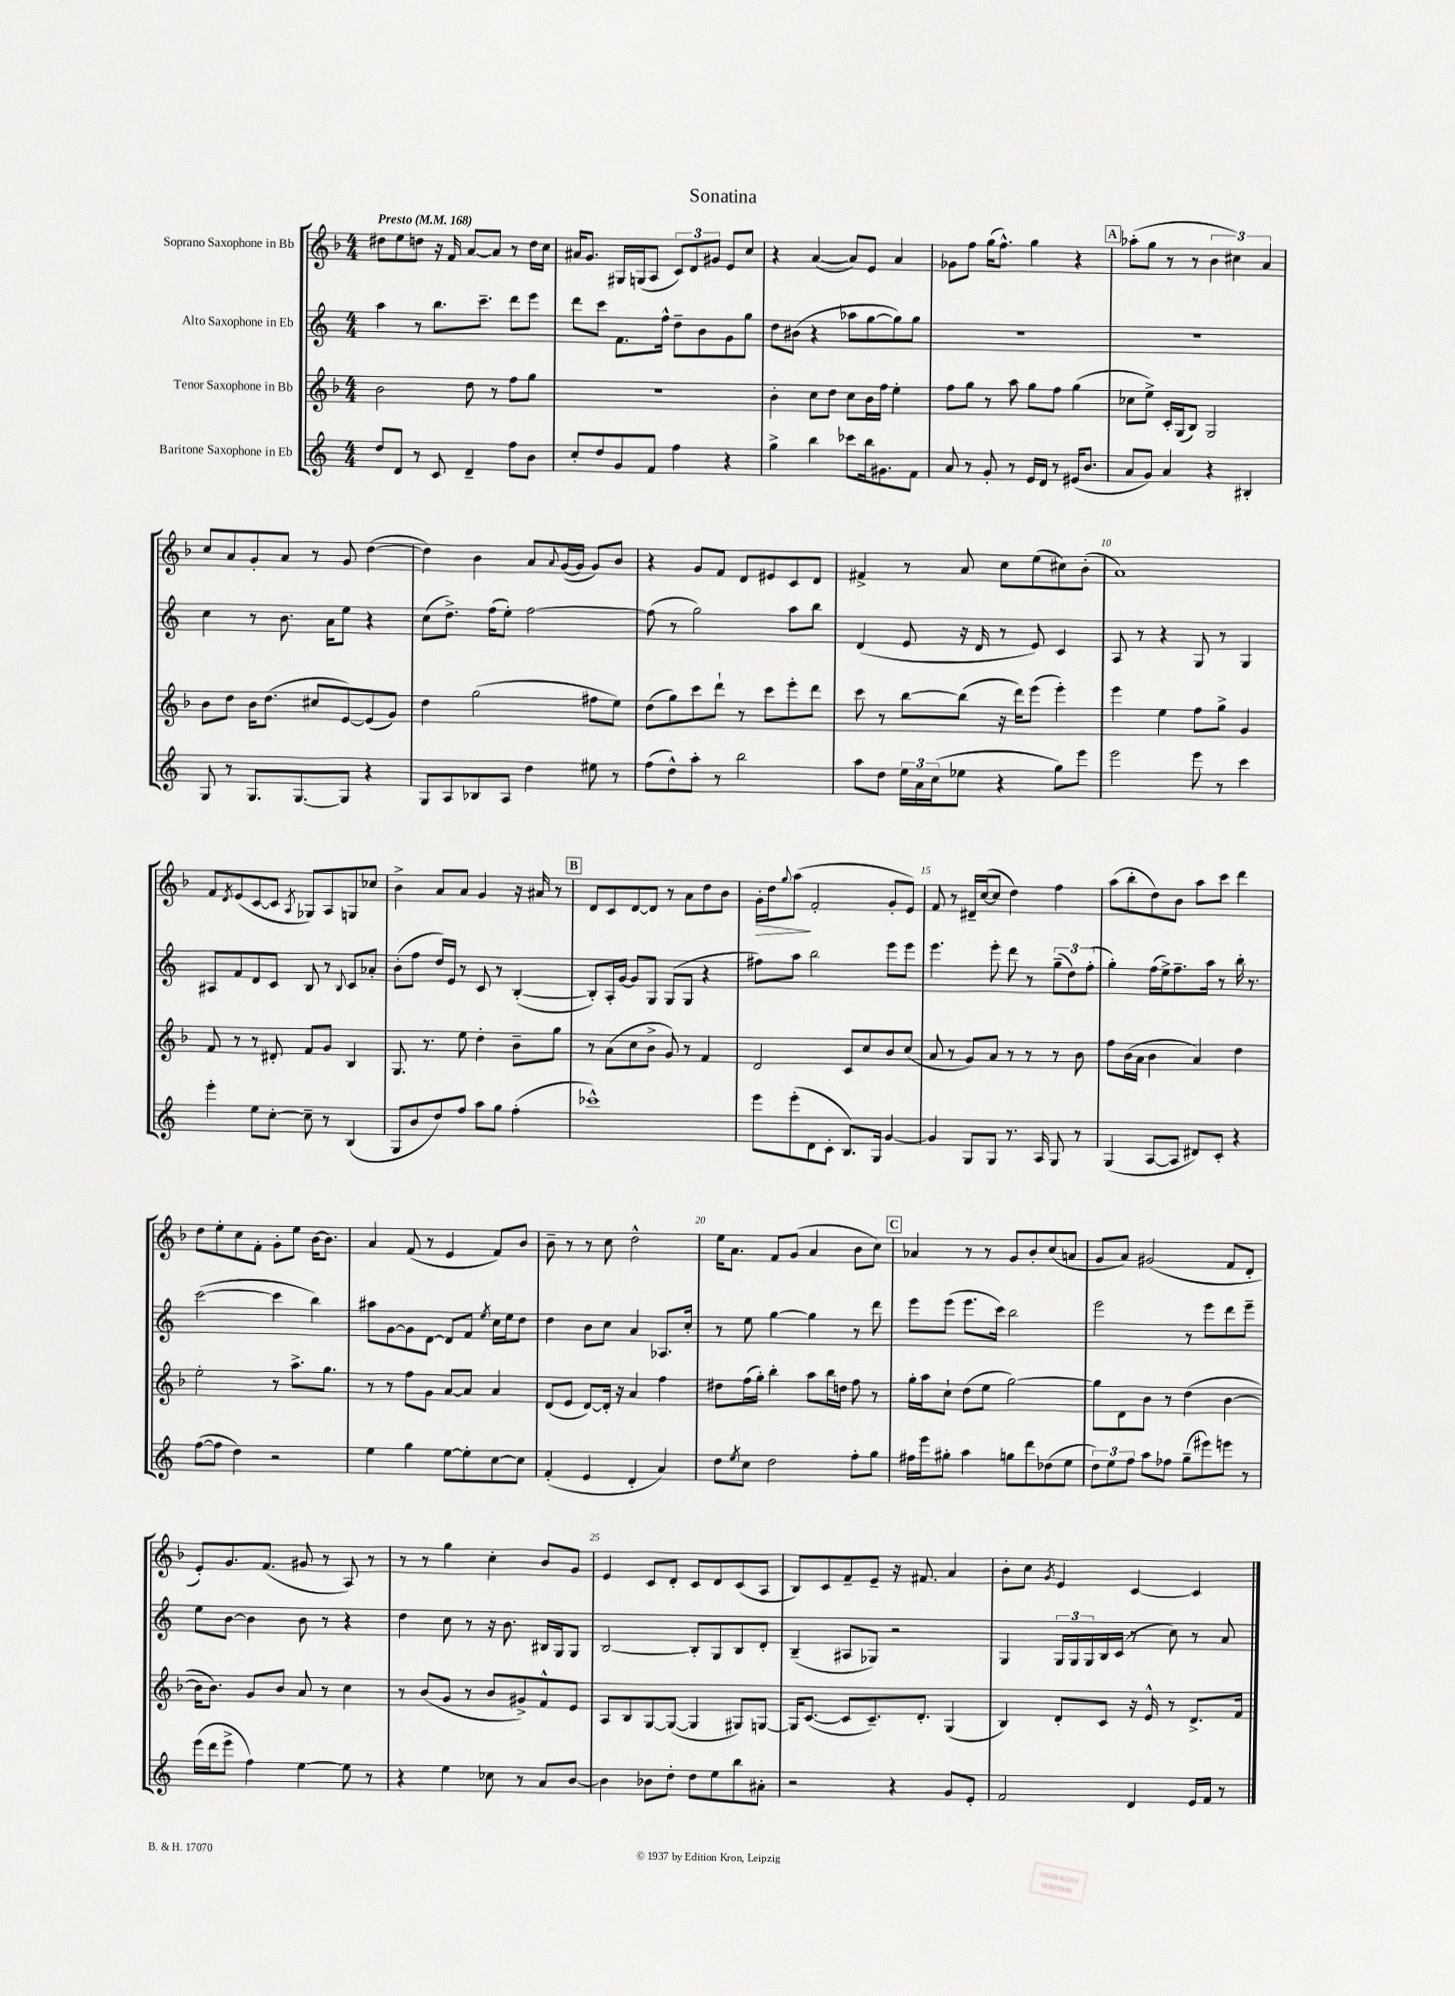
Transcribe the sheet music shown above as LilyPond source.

\header { title = "Sonatina" }
<<
\new StaffGroup <<
\new Staff = "s0" \with { instrumentName = "Soprano Saxophone in Bb" } {
    \clef treble \key f \major \numericTimeSignature \time 4/4 \tempo "Presto" 4 = 168
    dis''8 e''8 d''8 r16 f'16 a'8~ a'8 r8 d''16 c''16 |
    ais'16 g'8. gis16 g16( a8 \tuplet 3/2 { c'8) d'8 gis'8 } e'8 c''8 |
    r4 a'4~( a'8) e'8 a'4 |
    ges'8 f''8 g''16( f''8.-^) g''4 r4 |
    \mark \markup { \box "A" } aes''8-.( g''8 r8 r8 \tuplet 3/2 { bes'4 cis''4) a'4 } |
    c''8 a'8 g'8-. a'8 r8 g'8 d''4~( |
    d''4) bes'4 a'8 \appoggiatura { a'8 } g'16~( g'16 g'8) bes'8 |
    r4 g'8 f'8 d'8 eis'8 c'8 d'8 |
    fis'4-> r8 a'8 c''8 e''8( cis''8) bes'8-.( |
    a'1) |
    f'8 \acciaccatura { d'8 } e'8( c'8~ c'8 \acciaccatura { a8 } ges8) a8 g8 ces''8 |
    bes'4-> a'8 a'8 g'4 r16 ais'16 r8 |
    \mark \markup { \box "B" } d'8 c'8 d'8~ d'8 r8 a'8 d''8 bes'8 |
    g'16-.\> d''16 \appoggiatura { g''8 } a''8\!( f'2-. g'8-. e'8) |
    f'8 r8 dis'16-- c''16~( c''8 d''4) f''4 |
    a''8( bes''8-. d''8) bes'8 a''8 c'''8 d'''4 |
    d''8 e''8-. c''8 f'8-. g'8-. e''8 bes'16~ bes'8. |
    a'4 f'8( r8 e'4 f'8) bes'8 |
    bes'8-- r8 r8 c''8 d''2-^ |
    e''16 a'8. f'8 g'8( a'4 bes'8 c''8) |
    \mark \markup { \box "C" } aes'4 r8 r8 g'8 bes'8-. c''8( a'8 |
    g'8 a'8) gis'2( f'8 d'8-. |
    e'8-.) g'8. f'8.( gis'8 r8 a8) r8 |
    r8 r8 g''4 c''4-. bes'8 g'8 |
    e'4 c'8 d'8-. c'8 d'8 c'8( a8 |
    bes8) c'8 f'8-- e'8-- r16 fis'8. a'4 |
    bes'8-. c''8 \acciaccatura { g'8 } e'4 c'4~ c'4 \bar "|." |
}
\new Staff = "s1" \with { instrumentName = "Alto Saxophone in Eb" } {
    \clef treble \key c \major \numericTimeSignature \time 4/4
    a''4 r8 b''8. c'''8.-- d'''8 e'''8 |
    d'''8 c'''8 f'8. f''16-^ d''8-- b'8 g'8 g''8 |
    d''8 bis'8( r4 aes''8 g''8~ g''8) g''8 |
    R1 |
    \mark \markup { \box "A" } R1 |
    c''4 r8 b'8. a'16 e''8 r4 |
    c''8( d''8.->) f''16( e''8-.) f''2~ |
    f''8( r8 g''2) a''8 b''8 |
    d'4( e'8 r16 d'16 r8 e'8) c'4 |
    a8 r8 r4 g8 r8 g4 |
    ais8 f'8 d'8 c'8 b8 r8 \appoggiatura { b8 } c'8 aes'8-. |
    b'8-.( f''8 d''16) e'16 r8 c'8 r8 b4~-.( |
    \mark \markup { \box "B" } b8-.) a16-. g'16~ g'8 g8 g8( g8 r4 |
    fis''8) a''8 b''2 e'''8 e'''8 |
    e'''4. e'''8-. d'''8 r8 \tuplet 3/2 { g''8--( d''8) f''8-.( } |
    g''4-.) f''16( e''16->) f''8.-- a''16 r8 b''16-. r8. |
    c'''2~( c'''4 b''4) |
    ais''8 g'8~ g'8 d'8~ d'8 f'8 \acciaccatura { e''8 } c''16 e''16 d''8 |
    d''4 b'8 c''8 a'4 aes8. c''16-. |
    r8 e''8 g''4~ g''4 r8 d'''8 |
    \mark \markup { \box "C" } e'''8 e'''8( e'''8. c'''16) b''2 |
    e'''2 r8 e'''8 d'''8 e'''8-- |
    e''8 b'8~ b'4 b'8 r8 r4 |
    d''4 c''8 r8 r16 b'8. bis16 g16 g8 |
    b2~ b8-. g8 b8 d'8-. |
    b4--( ais8 ges8) r2 |
    g4 \tuplet 3/2 { g16 g16 g16 } b16 c'16( r8 c''8) r8 a'8 \bar "|." |
}
\new Staff = "s2" \with { instrumentName = "Tenor Saxophone in Bb" } {
    \clef treble \key f \major \numericTimeSignature \time 4/4
    bes'2 d''8 r8 f''8 g''8 |
    R1 |
    bes'4-. c''8 d''8 c''8 bes'16 f''16 e''4-. |
    f''8 g''8 r8 a''8 g''8 f''8 g''4( |
    \mark \markup { \box "A" } ces''8 e''8->) c'16-. g16( bes8) g2 |
    bes'8 d''8 bes'16 d''8.( cis''8 e'8~) e'8( g'8) |
    d''4 g''2( fis''8 e''8) |
    d''8( g''8) c'''8 d'''8-! r8 c'''8 e'''8-. d'''8 |
    c'''8 r8 bes''8~ bes''8( r16 d'''16) e'''8( e'''4-.) |
    e'''4 e''4 f''8 g''8-> g'4 |
    f'8 r8 r8 dis'8-. f'8 g'8 bes4 |
    g8. r8. e''8 d''4-. bes'8-- g''8 |
    \mark \markup { \box "B" } r8 a'8( c''8 bes'8-> g'8) r8 f'4 |
    d'2 c'8 c''8 bes'8 c''8( |
    a'8 r8 g'8) a'8 r8 r8 r8 bes'8 |
    f''8 bes'16( a'16 bes'4 a'4) d''4 |
    e''2-. r8 a''8.-> g''8. |
    r8 r8 f''8 g'8 a'8~ a'8 a'4 |
    d'8( e'8 d'8~) d'16-. r16 a'4 f''4 |
    dis''8 f''16( g''16-.) bes''4-. a''8 bes''16 d''16 f''8 r8 |
    \mark \markup { \box "C" } g''16-. a''16 c''8-! d''8( e''8 g''2~) |
    g''8 d'8 bes'8 r8 d''4( bes'4~ |
    bes'16 bes'8.) g'8 bes'8 a'8 r8 c''4 |
    r8 bes'8( g'8 r8 bes'8 gis'8->) f'8-^ e'8 |
    a8 bes8 g8~ g8~( g4 gis8) g8~ |
    g16 c'8.~( c'8 c'8.--) d'8.-. g4( |
    bes4) d'8-. c'8 r16 e'16-^ r8 d'8.-> f'16 \bar "|." |
}
\new Staff = "s3" \with { instrumentName = "Baritone Saxophone in Eb" } {
    \clef treble \key c \major \numericTimeSignature \time 4/4
    d''8 d'8 r8 c'8 d'4-- f''8 b'8 |
    c''8-. d''8 g'8 f'8 f''4 r4 |
    g''4-> b''4 ces'''8 b''16 gis'8. f'8 |
    a'8 r8 g'8-. r8 e'16 d'16 r8 eis'16( b'8. |
    \mark \markup { \box "A" } a'8 g'8) a'4 r4 bis4-. |
    g8 r8 g8. g8.~ g8 r4 |
    g8 a8 bes8 a8 d''4 eis''8 r8 |
    f''8( d''8-^) a''8-. r8 b''2 |
    a''8 d''8 \tuplet 3/2 { e''16 a'16 c''16( } ees''8 r4 g''8) e'''8 |
    e'''2 e'''8 r8 c'''4 |
    e'''4-. e''8 c''8~-. c''8-- r8 b4( |
    g8 b'8 d''8) f''8 a''8 g''8 f''4-.( |
    \mark \markup { \box "B" } ces'''1-^) |
    e'''8 e'''8-.( d'8 c'8-. b8.) g16 g'4~ |
    g'4 g8 g8 r8. a16 g8 r8 |
    g4( a8~ a8 dis'8) c'8-. r4 |
    f''8~( f''8 d''4) r2 |
    e''4 g''4 e''8~ e''8-. c''8~ c''8 |
    f'4-.( e'4 d'4-. a'4) |
    d''8 \acciaccatura { e''8 } c''8 d''2 f''8-. g''8 |
    \mark \markup { \box "C" } fis''16 e'''16 gis''8-. a''4 g''8 d'''8 des''8( e''8 |
    \tuplet 3/2 { d''8) e''8 f''8 } a''8 fes''8 g''8--( eis'''8) e'''8 r8 |
    e'''16( d'''16 e'''8-> f''4) e''4~ e''8 r8 |
    r4 e''4 ces''8 r8 a'8 b'8~ |
    b'4 bes'8 d''8-. d''8 e''8 b''8 ais'8-. |
    r2 r4 g'8 e'8-. |
    f'2 d'4 e'16 f'16 r8 \bar "|." |
}
>>
>>
\layout { \context { \Score \override BarNumber.break-visibility = ##(#f #t #t) barNumberVisibility = #(every-nth-bar-number-visible 5) } }
